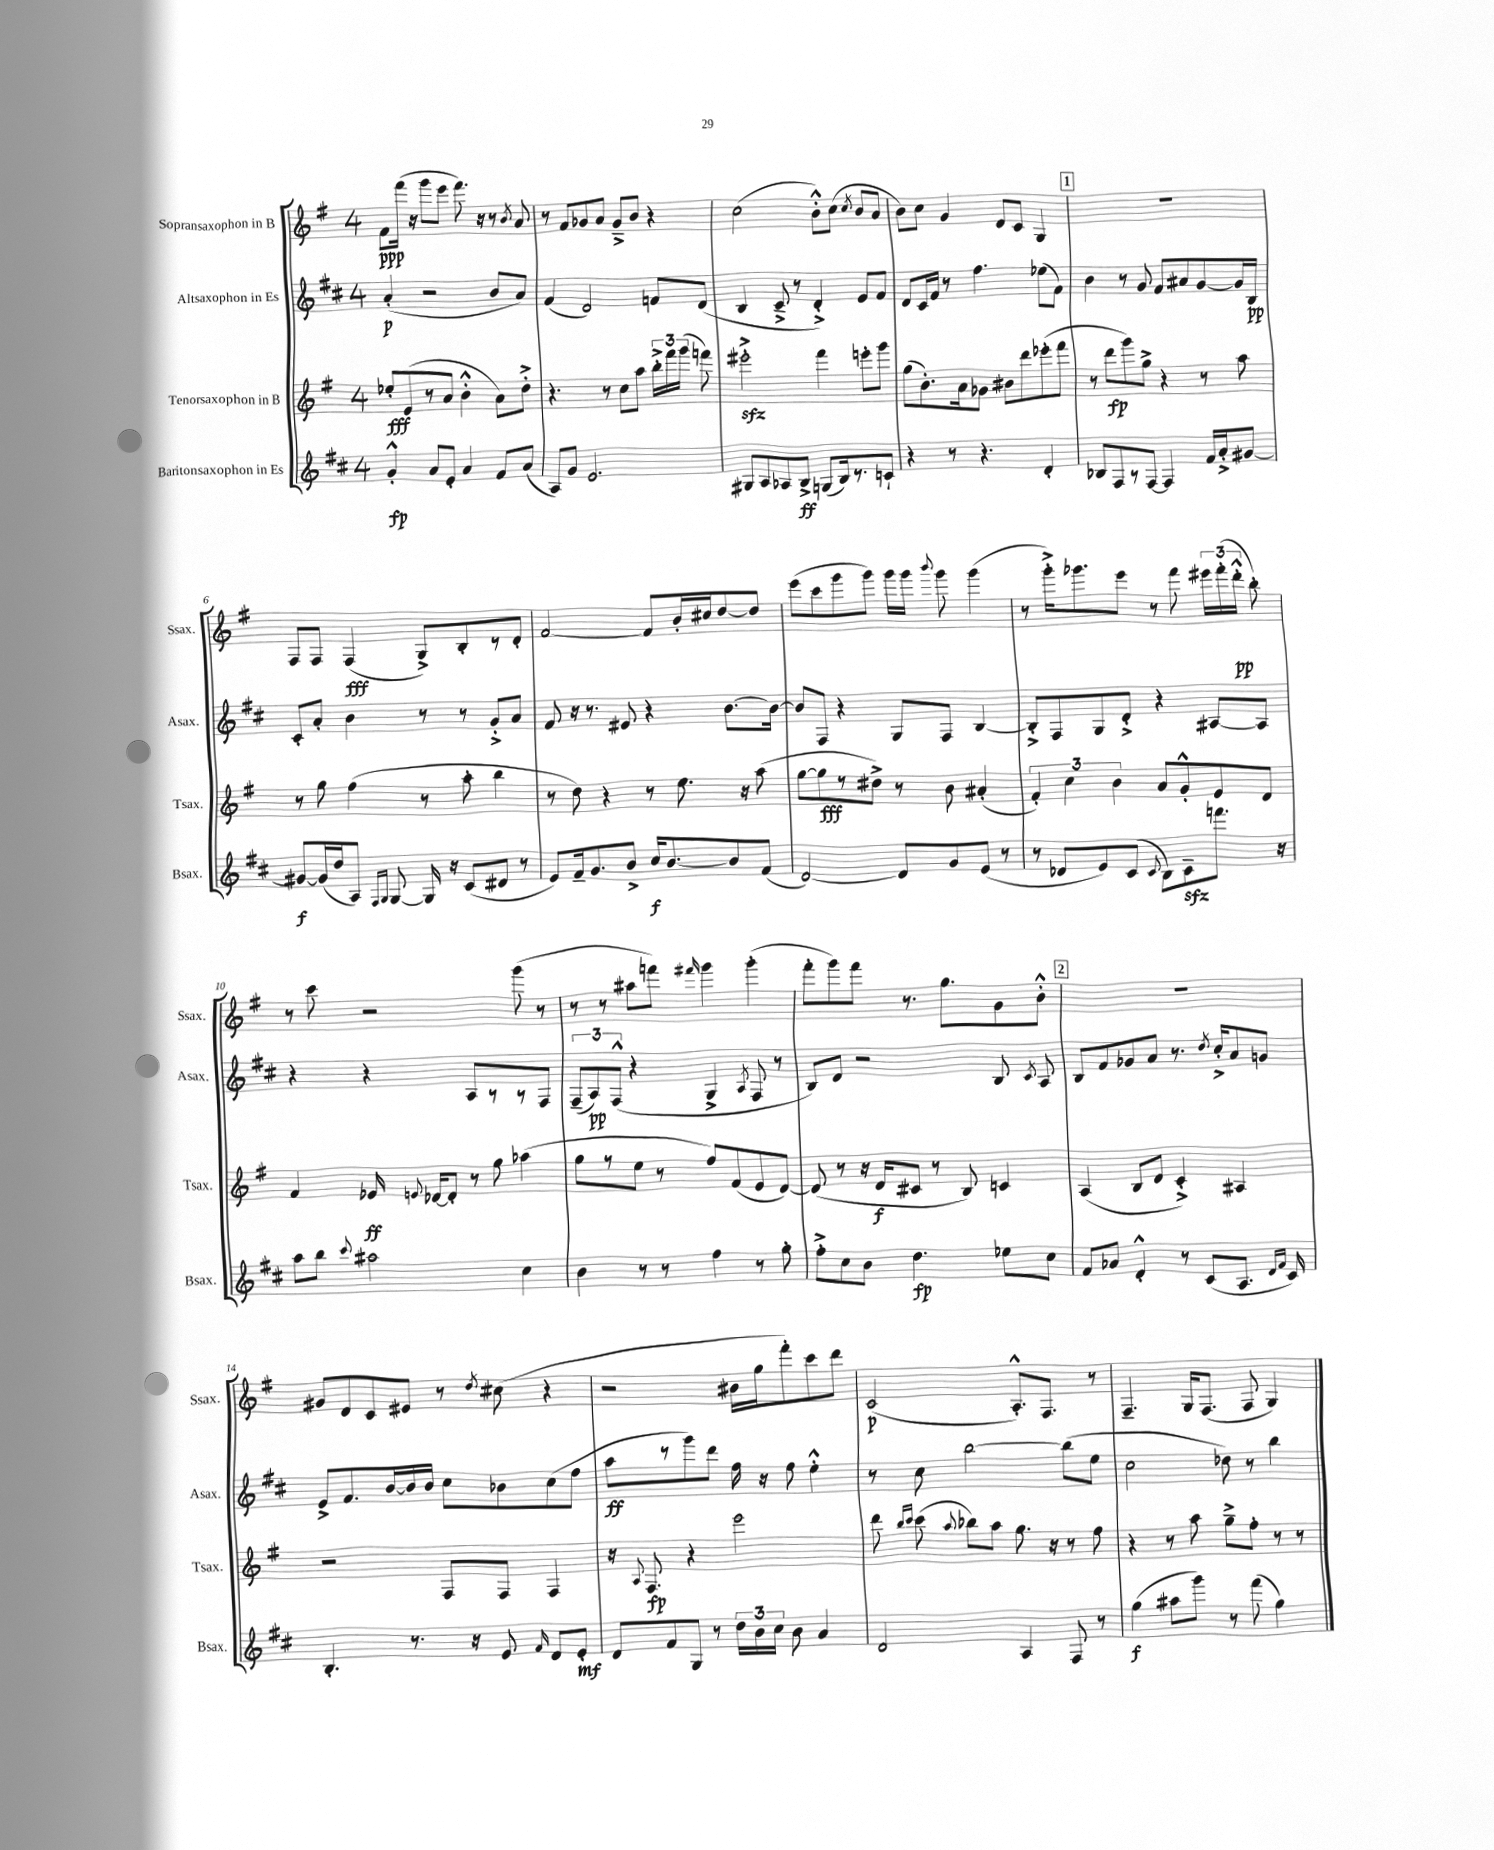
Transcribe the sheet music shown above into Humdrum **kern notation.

**kern	**dynam	**kern	**dynam	**kern	**dynam	**kern	**dynam
*part4	*part4	*part3	*part3	*part2	*part2	*part1	*part1
*staff4	*staff4	*staff3	*staff3	*staff2	*staff2	*staff1	*staff1
*I"Baritonsaxophon in Es	*	*I"Tenorsaxophon in B	*	*I"Altsaxophon in Es	*	*I"Sopransaxophon in B	*
*I'Bsax.	*	*I'Tsax.	*	*I'Asax.	*	*I'Ssax.	*
*clefG2	*	*clefG2	*	*clefG2	*	*clefG2	*
*k[f#c#]	*	*k[f#]	*	*k[f#c#]	*	*k[f#]	*
*M4/4	*	*M4/4	*	*M4/4	*	*M4/4	*
=1	=1	=1	=1	=1	=1	=1	=1
4g'^^/	fp	8ee-X'/L	fff	(4a'/	p	8f#\L	ppp
.	.	(8e/	.	.	.	(16fff#\Jk	.
.	.	.	.	.	.	16r	.
8a/L	.	8r	.	2r	.	8ggg\L	.
8e'/J	.	8a/J	.	.	.	8eee\J	.
4a/	.	4b'^^\	.	.	.	8.fff#\)	.
.	.	.	.	.	.	16r	.
8f#/L	.	8a\L)	.	8b/L	.	8r	.
.	.	.	.	.	.	8qb/	.
(8a/J	.	8dd'^\J	.	8a/J)	.	8a/	.
=2	=2	=2	=2	=2	=2	=2	=2
8A/L)	.	4.r	.	(4f#/	.	8r	.
8g/J	.	.	.	.	.	8f#/L	.
2.e/	.	.	.	2d/)	.	8g-X/	.
.	.	8r	.	.	.	8a/J	.
.	.	8cc\L	.	.	.	8g-~^/L	.
.	.	8aa\J	.	.	.	8b/J	.
.	.	24bb'^\LL	.	8fn/L	.	4r	.
.	.	24fff#\	.	.	.	.	.
.	.	(24ggg\JJ	.	.	.	.	.
.	.	8fffn\)	.	(8d/J	.	.	.
=3	=3	=3	=3	=3	=3	=3	=3
8G#X/L	.	2eee#Xzz'^\	.	4B/	.	(2cc\	.
8A/	.	.	.	.	.	.	.
8A-X/	.	.	.	8c#~^/	.	.	.
8B^/J	ff	.	.	8r	.	.	.
(8Gn/L	.	4fff#\	.	4d'^/)	.	8b'^^\L)	.
16B/k)	.	.	.	.	.	(8cc\J	.
8.r	.	.	.	.	.	.	.
.	.	.	.	.	.	8qcc/	.
.	.	8eeen'\L	.	8e/L	.	8b/L	.
8cn`/J	.	8ggg\J	.	8f#/J	.	8a/J	.
=4	=4	=4	=4	=4	=4	=4	=4
4r	.	(8gg\L	.	8d/L	.	8b\L)	.
.	.	8.b'\)	.	16c#/L	.	8cc\J	.
.	.	.	.	16f#/JJ	.	.	.
8r	.	.	.	8r	.	4g/	.
.	.	16a\k	.	.	.	.	.
4.r	.	8g-X\J	.	4.ff#\	.	.	.
.	.	8b#X\L	.	.	.	8d/L	.
.	.	8ddd\	.	.	.	8c/J	.
4d'/	.	(8eee-X'\	.	(8ee-X\L	.	4G/	.
.	.	8fff#\J	.	8f#\J)	.	.	.
!!LO:REH:place=s1:t=1
=5	=5	=5	=5	=5	=5	=5	=5
8B-X/L	.	8r	.	4b\	.	1r	.
8F#/	.	8ddd\L	fp	.	.	.	.
8r	.	8ggg\)	.	8r	.	.	.
[8F#/J	.	8gg^\J	.	8g/	.	.	.
4F#/]	.	4r	.	8f#/L	.	.	.
.	.	.	.	8a#X/	.	.	.
16f#/LL	.	8r	.	[8g/	.	.	.
16a'^/J	.	.	.	.	.	.	.
[8g#X/J	.	8aa\	.	16g/L]	.	.	.
.	.	.	.	16B/JJ	pp	.	.
!!LO:LB:g=z
=6	=6	=6	=6	=6	=6	=6	=6
8g#X/L_	f	8r	.	8c#'/L	.	8F#/L	.
(16g#/L]	.	8gg\	.	8a'/J	.	8F#/J	.
16dd/J	.	.	.	.	.	.	.
8A/J)	.	(4ff#\	.	4b\	.	(4F#/	fff
16qqF#/LL	.	.	.	.	.	.	.
16qqG/JJ	.	.	.	.	.	.	.
[8G/	.	.	.	.	.	.	.
16G/]	.	8r	.	8r	.	8G^/L)	.
16r	.	.	.	.	.	.	.
(8c#/L	.	8aa'\	.	8r	.	8B'/	.
8d#X/J	.	4bb\	.	8g'^/L	.	8r	.
8r	.	.	.	8a/J	.	8d'/J	.
=7	=7	=7	=7	=7	=7	=7	=7
8e/L)	.	8r	.	8f#/	.	[2f#/	.
16f#~/k	.	8dd\)	.	16r	.	.	.
8.g/	.	.	.	8.r	.	.	.
.	.	4r	.	.	.	.	.
8b^/J	.	.	.	8e#X/	.	.	.
16cc#/KL	f	8r	.	4r	.	8f#/L]	.
[8.b/	.	.	.	.	.	.	.
.	.	8.ee\	.	.	.	16b'/L	.
.	.	.	.	.	.	16cc#X/J	.
8b/]	.	.	.	[8.b\L	.	[8dd/	.
.	.	16r	.	.	.	.	.
(8f#/J	.	(8aa\	.	.	.	8dd/J]	.
.	.	.	.	16b\Jk_	.	.	.
=8	=8	=8	=8	=8	=8	=8	=8
[2d/)	.	[8gg\L	.	8b/L]	.	(8eee\L	.
.	.	8gg\]	fff	8F#/J	.	8ccc\	.
.	.	8r	.	4r	.	8ggg\	.
.	.	8dd#X^\J)	.	.	.	8ggg\J)	.
8d/L]	.	8r	.	8G/L	.	16ggg\LL	.
.	.	.	.	.	.	16ggg\JJ	.
.	.	.	.	.	.	8qqbbb/	.
8g/	.	8b\	.	8F#/J	.	8ggg\	.
(8e/J	.	(4a#X'/	.	[4B/	.	(4ggg\	.
8r	.	.	.	.	.	.	.
=9	=9	=9	=9	=9	=9	=9	=9
8r	.	6f#'/)	.	8B'^/L]	.	8r	.
8d-X/L	.	.	.	8F#/	.	16ggg'^\KL)	.
.	.	6cc\	.	.	.	.	.
.	.	.	.	.	.	8.ggg-X\	.
8e/)	.	.	.	8G/	.	.	.
.	.	6b\	.	.	.	.	.
(8c#/J	.	.	.	8d'^/J	.	8eee\J	.
8qqc#/	.	.	.	.	.	.	.
8B\L)	.	8a/L	.	4r	.	8r	.
8c#zz~\	.	8g'^^/	.	.	.	8fff#\	.
8.fffn\J	.	8e/	.	[8A#X/L	.	24eee#X\LL	.
.	.	.	.	.	.	(24fff#'\	.
.	.	.	.	.	.	24ddd'^^\JJ	pp
.	.	8d/J	.	8A#/J]	.	8bb'\)	.
16r	.	.	.	.	.	.	.
!!LO:LB:g=z
=10	=10	=10	=10	=10	=10	=10	=10
8aa\L	.	4f#/	.	4r	.	8r	.
8bb\J	.	.	.	.	.	8ccc\	.
8qqccc#/	.	.	.	.	.	.	.
2aa#X\	.	16e-X/	ff	4r	.	2r	.
.	.	8qqen/	.	.	.	.	.
.	.	[16d-X/KL	.	.	.	.	.
.	.	8d-'/J]	.	.	.	.	.
.	.	8r	.	8A/L	.	.	.
.	.	8gg\	.	8r	.	.	.
4cc#\	.	(4aa-X\	.	8r	.	(8ggg\	.
.	.	.	.	8F#/J	.	8r	.
=11	=11	=11	=11	=11	=11	=11	=11
4b\	.	8gg\L	.	(12F#~/L	.	8r	.
.	.	.	.	12A/)	pp	.	.
.	.	8r	.	.	.	8r	.
.	.	.	.	(12F#^^/J	.	.	.
8r	.	8ee\J	.	4r	.	8aa#X\L	.
8r	.	8r	.	.	.	8fffn\J)	.
.	.	.	.	.	.	16qqfff#X/	.
4ff#\	.	8ff#/L)	.	4G^/	.	4ggg\	.
.	.	(8f#/	.	.	.	.	.
.	.	.	.	8qA/	.	.	.
8r	.	8e/	.	8F#/	.	(4ggg'\	.
8gg'\	.	[8d/J)	.	8r	.	.	.
=12	=12	=12	=12	=12	=12	=12	=12
8ff#'^\L	.	(8d/]	.	8B/L)	.	8fff#'\L	.
8cc#\	.	8r	.	8d/J	.	8ggg\)	.
8b\J	.	16r	.	2r	.	8fff#\J	.
.	.	16d/KL	f	.	.	.	.
4.dd\	fp	8c#X/J	.	.	.	8.r	.
.	.	8r	.	.	.	.	.
.	.	.	.	.	.	8.gg\L	.
.	.	8B/)	.	.	.	.	.
8ee-X\L	.	4cn/	.	8B/	.	8g\	.
.	.	.	.	8qc#/	.	.	.
8cc#\J	.	.	.	8A/	.	8b'^^\J	.
!!LO:REH:place=s1:t=2
=13	=13	=13	=13	=13	=13	=13	=13
8f#/L	.	(4A/	.	8B/L	.	1r	.
8a-X/J	.	.	.	8f#/	.	.	.
4d'^^/	.	8B/L	.	8g-X/	.	.	.
.	.	8d/J	.	8a/J	.	.	.
8r	.	4c'^/)	.	8.r	.	.	.
(8c#/L	.	.	.	.	.	.	.
.	.	.	.	8qdd/	.	.	.
.	.	.	.	16cc#'^/KL	.	.	.
8.A/J	.	4A#X/	.	8a/	.	.	.
.	.	.	.	8gn/J	.	.	.
16qqd/LL	.	.	.	.	.	.	.
16qqf#/JJ	.	.	.	.	.	.	.
16c#/)	.	.	.	.	.	.	.
!!LO:LB:g=z
=14	=14	=14	=14	=14	=14	=14	=14
4.B'/	.	2r	.	8e^/L	.	8g#X/L	.
.	.	.	.	8.f#/	.	8d/	.
.	.	.	.	.	.	8c/	.
.	.	.	.	[16b/L	.	.	.
8.r	.	.	.	16b/]	.	8e#X/J	.
.	.	.	.	16b/JJ	.	.	.
.	.	8F#/L	.	8cc#\L	.	8r	.
16r	.	.	.	.	.	.	.
.	.	.	.	.	.	8qdd/	.
8e/	.	8F#/J	.	8b-X\	.	(8cc#X\	.
16qqf#/	.	.	.	.	.	.	.
8d/L	.	4F#/	.	(8cc#\	.	4r	.
8e'/J	mf	.	.	8ff#\J	.	.	.
=15	=15	=15	=15	=15	=15	=15	=15
8d/L	.	16r	.	8aa\L	ff	2r	.
.	.	8qqA/	.	.	.	.	.
.	.	8.F#/	fp	.	.	.	.
8f#/	.	.	.	8r	.	.	.
8G/J	.	4r	.	8ggg\)	.	.	.
8r	.	.	.	8ddd\J	.	.	.
24dd\LL	.	2eee\	.	16ff#\	.	16b#X\LL	.
24b\	.	.	.	.	.	.	.
.	.	.	.	16r	.	16gg\J	.
24cc#\JJ	.	.	.	.	.	.	.
8b\	.	.	.	8ff#\	.	8fff#'\)	.
4a/	.	.	.	4ee'^^\	.	8ccc\	.
.	.	.	.	.	.	8ddd\J	.
=16	=16	=16	=16	=16	=16	=16	=16
2d/	.	8ddd\	.	8r	.	(2c/	p
.	.	16qqbb/LL	.	.	.	.	.
.	.	16qqccc/JJ	.	.	.	.	.
.	.	(8ccc\	.	8cc#\	.	.	.
.	.	8qqaa/	.	.	.	.	.
.	.	8bb-X\L)	.	[2bb\	.	.	.
.	.	8aa\J	.	.	.	.	.
4A/	.	8.gg\	.	.	.	8.A'^^/L)	.
.	.	16r	.	.	.	8.F#/J	.
8F#/	.	8r	.	(8bb\L]	.	.	.
8r	.	8ff#\	.	8ee\J	.	8r	.
=17	=17	=17	=17	=17	=17	=17	=17
(4gg\	f	4r	.	2cc#\	.	4.F#~/	.
8aa#X\L	.	8r	.	.	.	.	.
8ggg\J)	.	8aa\	.	.	.	16G/KL	.
.	.	.	.	.	.	(8.F#/J	.
8r	.	8gg~^\L	.	8dd-X\)	.	.	.
(8fff#\	.	8ff#'\J	.	8r	.	8F#/	.
4gg\)	.	8r	.	4bb\	.	4G/)	.
.	.	8r	.	.	.	.	.
==	==	==	==	==	==	==	==
*-	*-	*-	*-	*-	*-	*-	*-
